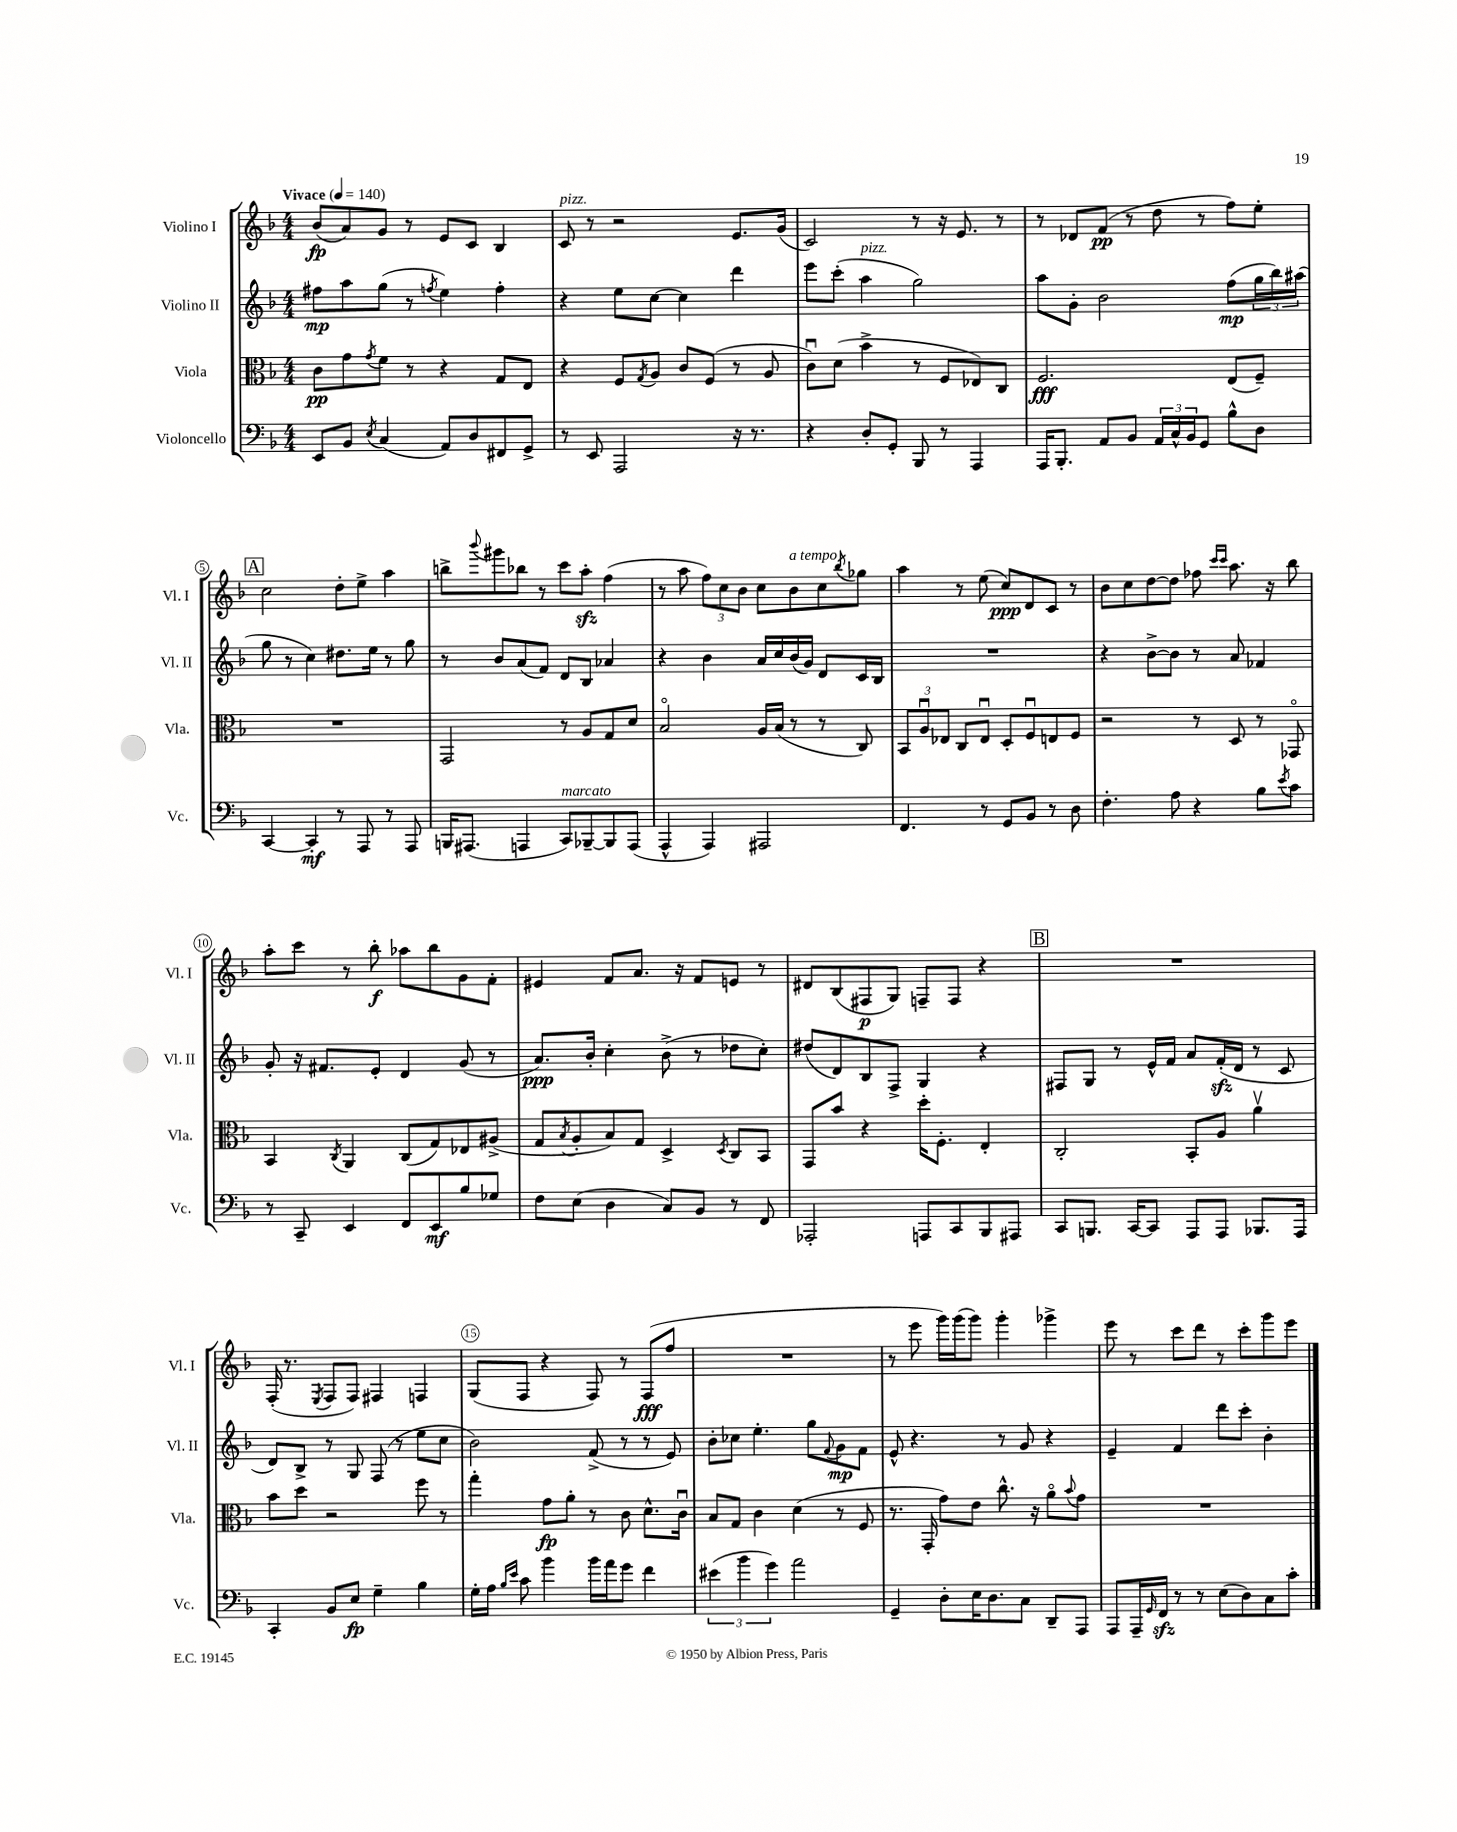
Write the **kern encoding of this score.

**kern	**kern	**kern	**kern
*staff4	*staff3	*staff2	*staff1
*clefF4	*clefC3	*clefG2	*clefG2
*k[b-]	*k[b-]	*k[b-]	*k[b-]
*M4/4	*M4/4	*M4/4	*M4/4
*MM140	*MM140	*MM140	*MM140
8EE	8c	8ff#	(8b-
8BB-	8g	8aa	8a)
8qE	8qg	.	.
(4C	8f	(8gg	8g
.	8r	8r	8r
.	.	8qff	.
8AA)	4r	4ee)	8e
8D	.	.	8c
8FF#	8G	4ff'	4B-
8GG^	8E	.	.
=	=	=	=
8r	4r	4r	8c
8EE	.	.	8r
2AAA	8F	8ee	2r
.	8qG	.	.
.	8A	[8cc	.
.	8c	4cc]	.
.	(8F	.	.
16r	8r	4ddd	8.e
8.r	.	.	.
.	8A	.	.
.	.	.	(16g
=	=	=	=
4r	8cu)	8eee	2c)
.	(8d	(8ccc'	.
8D'	4b-^	4aa	.
8GG'	.	.	.
8BBB-	8r	2gg)	8r
8r	8F	.	16r
.	.	.	8.e
4AAA	8E-)	.	.
.	8C	.	8r
=	=	=	=
16AAA	2.F	8aa	8r
8.BBB-'	.	.	.
.	.	8g'	8d-
8AA	.	2b-	(8f
8BB-	.	.	8r
24AA	.	.	8dd
24C^^	.	.	.
24BB-	.	.	.
8GG	.	.	8r
8B-^^	(8E	(8ff	8ff)
8D	8F~)	24gg	8ee'
.	.	24bb-)	.
.	.	(24aa#	.
=	=	=	=
[4CC	1r	8gg	2cc
.	.	8r	.
4CC']	.	4cc)	.
8r	.	8.dd#	8dd'
8AAA	.	.	8ee^
.	.	16ee	.
8r	.	8r	4aa
8AAA	.	8gg	.
=	=	=	=
16BBB	2GG	8r	8bb^
(8.AAA#	.	.	.
.	.	.	8qqbbb-
.	.	8b-	8ggg#
4AAA	.	(8a	8bb-
.	.	8f)	8r
8CC)	8r	8d	8ccc
[8BBB-~	8A	8B-	8aa'
8BBB-]	8G	4a-	(4ff
(8AAA	8d	.	.
=	=	=	=
4AAA^^	2B-o	4r	8r
.	.	.	8aa
4AAA)	.	4b-	12ff)
.	.	.	12cc
.	.	.	12b-
2AAA#	16A	16a	8cc
.	(16B-	16cc	.
.	8r	(16b-	8b-
.	.	16g)	.
.	8r	8d	8cc
.	.	.	8qbb-
.	8C)	16c	8gg-
.	.	16B-	.
=	=	=	=
4.FF	12BB-	1r	4aa
.	12Au	.	.
.	12E-	.	.
.	8C	.	8r
8r	8E-u	.	(8ee
8GG	8D'	.	8cc)
8BB-	8Fu	.	8d
8r	8E	.	8c
8D	8F	.	8r
=	=	=	=
4.F'	2r	4r	8b-
.	.	.	8cc
.	.	[8b-^	[8dd
8A	.	8b-]	8dd]
4r	8r	8r	8ff-
.	.	.	16qqccc
.	.	.	16qqccc
.	8D	8a	8.aa
8B-	8r	4f-	.
.	.	.	16r
8qe	.	.	.
8c	8GG-o	.	8bb-
=	=	=	=
8r	4BB-	8g'	8aa'
8CC~	.	16r	8ccc
.	.	8.f#	.
.	8qC	.	.
4EE	4AA	.	8r
.	.	8e'	8bb-'
8FF	(8C	4d	8aa-
8EE	8G)	.	8bb-
8B-	8E-	(8g	8g
8G-	(8A#^	8r	8f'
=	=	=	=
8F	8G	8.a)	4e#
.	8qB-	.	.
(8E	8A'	.	.
.	.	16b-'	.
4D	8B-)	4cc'	8f
.	8G	.	8.a
8C)	4D^	(8b-^	.
.	.	.	16r
8BB-	.	8r	8f
.	8qD	.	.
8r	8C	8dd-	8e
8FF	8BB-	8cc')	8r
=	=	=	=
2AAA-'	8GG	(8dd#	8d#
.	8b-	8d)	(8B-
.	4r	8B-	8F#
.	.	8F^	8G)
8AAA	16dd'	4G	8F~
.	8.F'	.	.
8CC	.	.	8F
8BBB-	4E'	4r	4r
8AAA#	.	.	.
=	=	=	=
8CC	2C'	8F#	1r
8.BBB	.	8G	.
.	.	8r	.
[16CC	.	.	.
8CC]	.	16e^^	.
.	.	16f	.
8AAA	8BB-'	8a	.
8AAA	8A	(16f'	.
.	.	16d	.
8.BBB-	4av	8r	.
.	.	8c	.
16AAA	.	.	.
=	=	=	=
4CC'	8b-	8d)	(16F'
.	.	.	8.r
.	8dd	8B-^	.
.	.	.	8qE
8BB-	2r	8r	8F
8E	.	8G	8F)
4G~	.	(8F	4F#
.	.	8r	.
4B-	8ff	8ee	4F
.	8r	8cc	.
=	=	=	=
16G'	4gg'	2b-)	(8G
16A	.	.	.
16qqB-	.	.	.
16qqe	.	.	.
8c	.	.	8F
4b-	8g	.	4r
.	8a'	.	.
16b-	8r	(8f^	8F)
16a	.	.	.
8g	8c	8r	8r
4f	8.d^^	8r	(8F
.	.	8e)	8ff
.	16cu	.	.
=	=	=	=
(6e#	8B-	8b-'	1r
.	8G	8cc-	.
6b-	.	.	.
.	4c	4.ee'	.
6g)	.	.	.
2a	(4d	.	.
.	.	8gg	.
.	.	8qqf	.
.	8r	8g	.
.	8F	8f	.
=	=	=	=
4GG~	8.r	8e^^	8r
.	.	4.r	8eee
.	16GG'	.	.
8D'	8g)	.	16ggg)
.	.	.	(16ggg
16E	8e	.	8ggg)
8.D	.	.	.
.	8.cc^^	8r	4ggg'
8C	.	8g	.
.	16r	.	.
8DD~	8ao	4r	4ggg-^
.	8qqb-	.	.
8AAA	8g	.	.
=	=	=	=
8AAA	1r	4e~	8eee
16AAA~	.	.	8r
16qqGG	.	.	.
16FF	.	.	.
8r	.	4f	8ccc
8r	.	.	8ddd
(8E	.	8ddd	8r
8D)	.	8ccc'	8ccc'
8C	.	4b-'	8ggg
8c'	.	.	8eee
==	==	==	==
*-	*-	*-	*-
